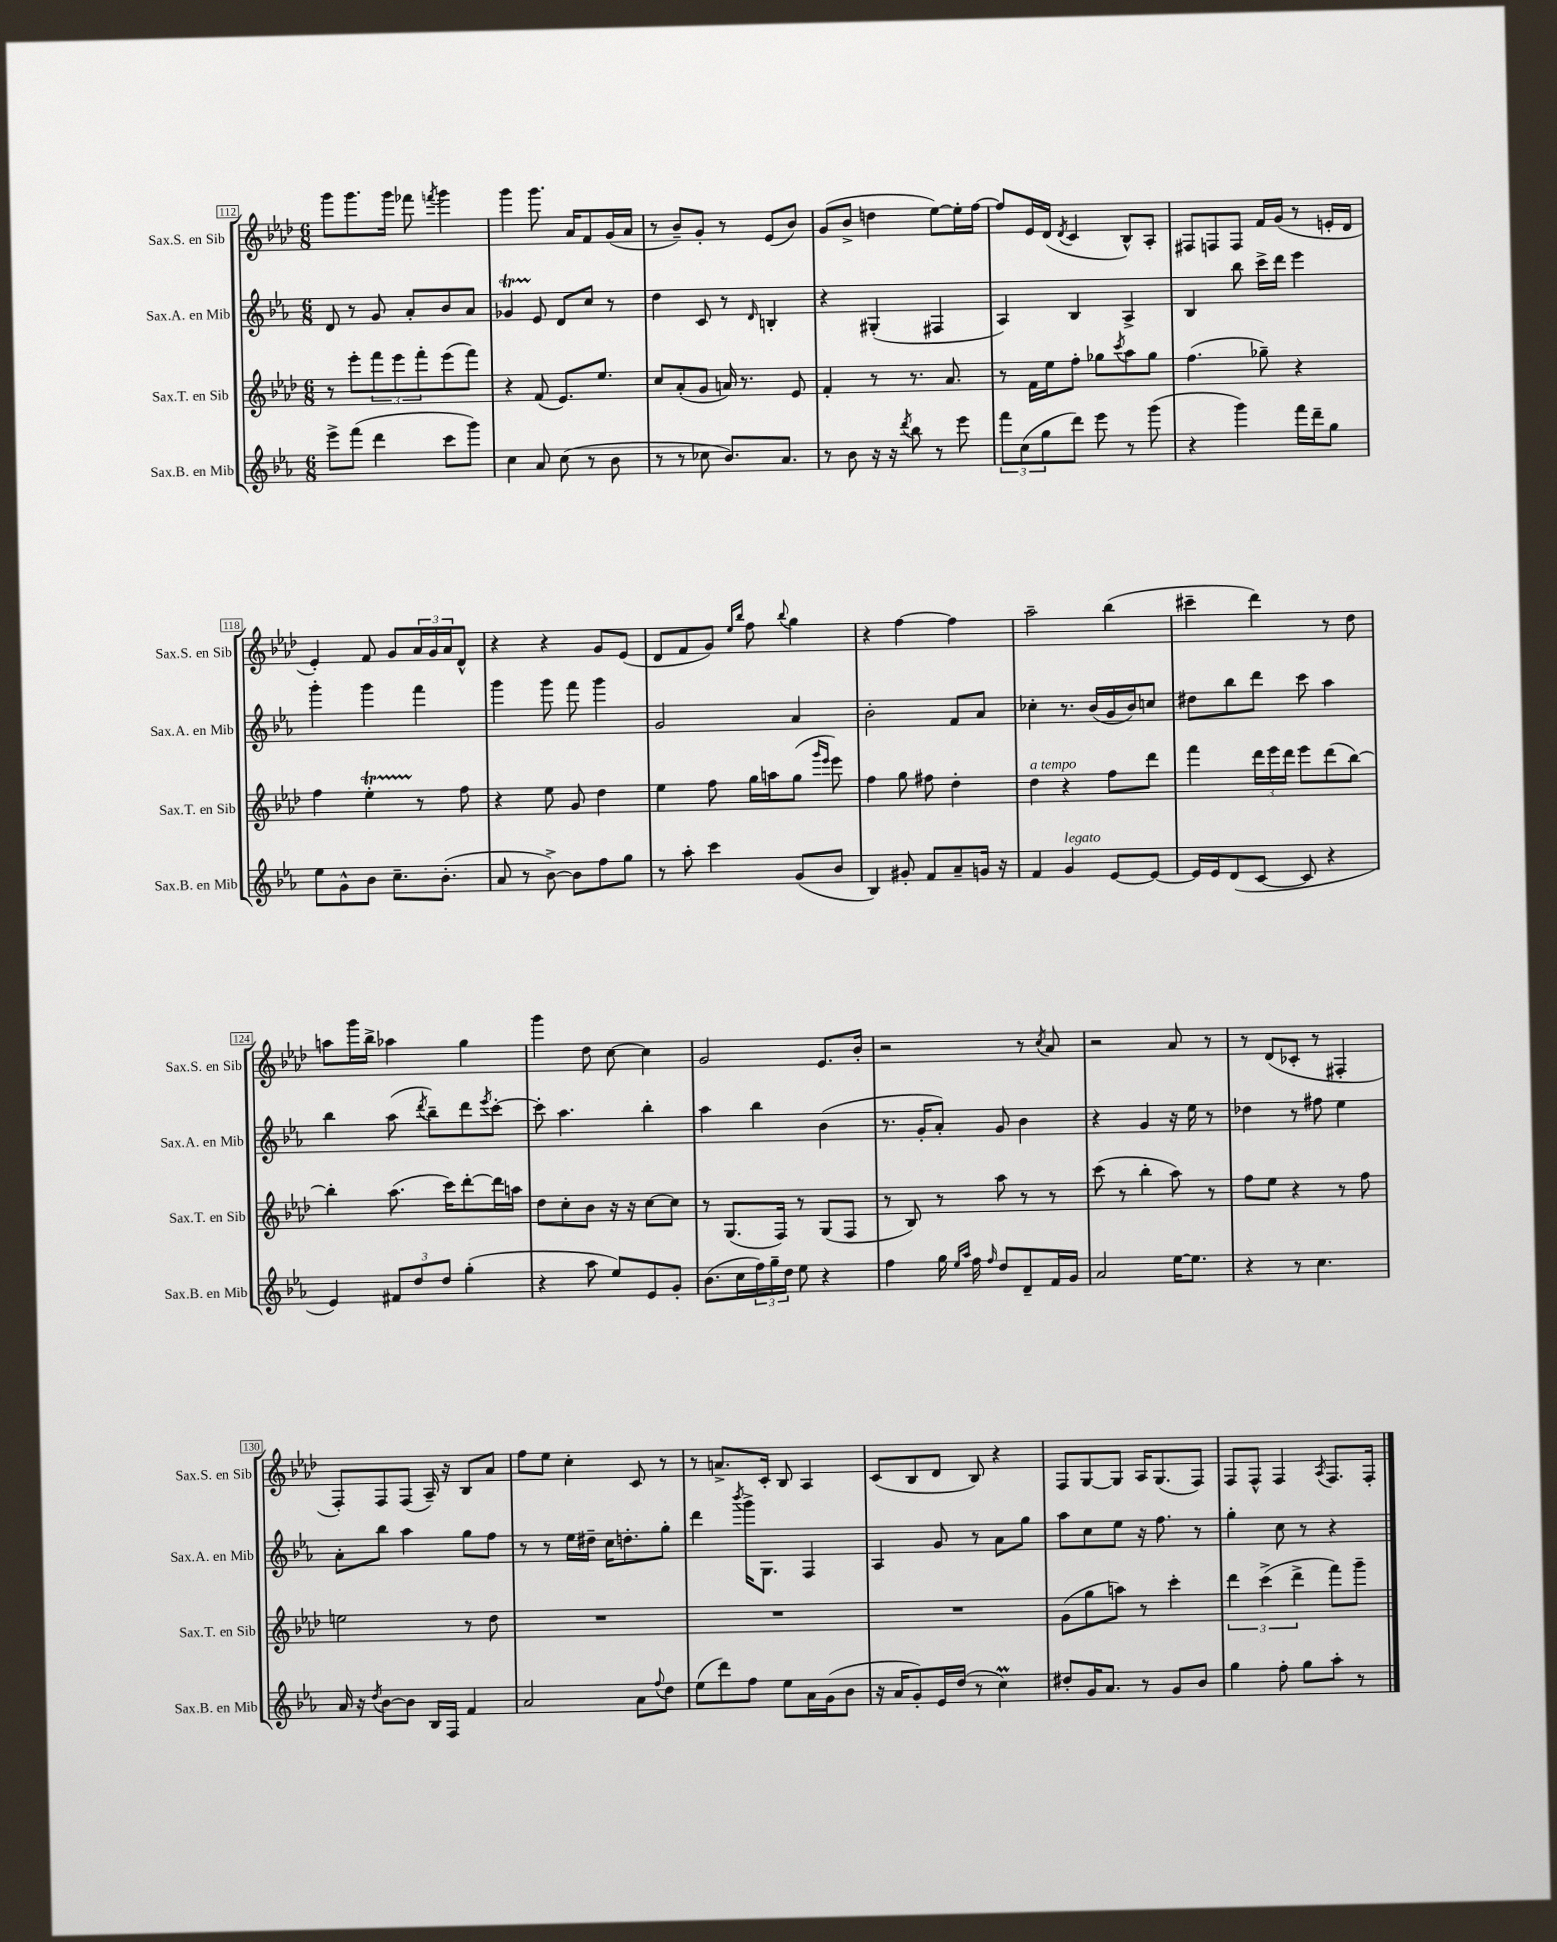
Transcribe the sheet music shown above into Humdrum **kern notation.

**kern	**kern	**kern	**kern
*staff4	*staff3	*staff2	*staff1
*clefG2	*clefG2	*clefG2	*clefG2
*k[b-e-a-]	*k[b-e-a-d-]	*k[b-e-a-]	*k[b-e-a-d-]
*M6/8	*M6/8	*M6/8	*M6/8
8eee-^\L	8r	8d/	8ggg\L
(8fff\J	8eee-'\L	8r	8.ggg\
4ddd\	12fff\	8g/	.
.	.	.	16ggg\Jk
.	12eee-\	.	.
.	.	8a-'/L	8fff-\
.	12fff'\	.	.
.	.	.	8qfff/
8ccc\L	(8eee-\	8b-/	4ggg\
8ggg\J)	8fff\J)	8a-/J	.
=	=	=	=
4cc\	4r	4g-/	4ggg\
8a-/	(8f/	8e-/	8.ggg\
(8cc\	8.e-/L)	8d/L	.
.	.	.	16a-/LK
8r	.	8cc/J	8f/
.	8.ee-/J	.	.
8b-\	.	8r	(16g/L
.	.	.	16a-/JJ
=	=	=	=
8r	8cc/L	4dd\	8r
8r	(8a-'/	.	8b-~/L)
8cc-\	8g/J	8c/	8g'/J
8.b-/L)	16a/)	8r	8r
.	8.r	.	.
.	.	16qqd/	.
.	.	4B'/	(8e-/L
8.a-/J	.	.	.
.	8e-/	.	8b-/J)
=	=	=	=
8r	4f'/	4r	(8g/L
8b-\	.	.	8b-^/J
16r	8r	(4G#'/	4dd\
16r	.	.	.
8qddd/	.	.	.
8bb-\	8.r	.	.
8r	.	4F#/	[8ee-\L)
.	8.a-/	.	.
8eee-\	.	.	16ee-'\]L
.	.	.	[16ff\JJ
=	=	=	=
12fff\L	8r	4A-/)	8ff/]L
(12cc\	.	.	.
.	16f\LL	.	16e-/L
12gg\	.	.	.
.	16ee-\J	.	(16d-/JJ
.	.	.	8qd-/
8ddd\J)	8ff'\J	4B-/	4c/
8eee-\	8gg-\L	.	.
.	8qccc/	.	.
8r	8aa-\	4A-^/	8B-^^/L)
(8ggg\	8gg-\J	.	8A-'/J
=	=	=	=
4r	(4.ff\	4B-/	8F#/L
.	.	.	8F/
4ggg\)	.	8bb-\	8F/J
.	8gg-~\)	16ccc^\LL	16f/LL
.	.	16ddd\JJ	(16g/JJ
16fff\LL	4r	4eee-\	8r
16ddd~\J	.	.	.
8gg\J	.	.	16e'/LL
.	.	.	16d-/JJ
=	=	=	=
8ee-\L	4ff\	4ggg'\	4e-'/)
8g^^\	.	.	.
8b-\J	4ee-'\	4ggg\	8f/
8.cc~\L	.	.	8g/L
.	8r	4fff\	24a-/L
.	.	.	24g/
(8.b-'\J	.	.	.
.	.	.	24a-/J
.	8ff\	.	8d-^^/J
=	=	=	=
8a-/	4r	4ggg\	4r
8r	.	.	.
[8b-^\)	8ee-\	8ggg\	4r
8b-\]L	8g/	8fff\	.
8ff\	4dd-\	4ggg\	8g/L
8gg\J	.	.	(8e-/J
=	=	=	=
8r	4ee-\	2g/	8d-/L
8aa-'\	.	.	8f/
4ccc\	8ff\	.	8g/J)
.	.	.	16qqee-/LL
.	.	.	16qqbb-/JJ
.	16gg\LL	.	8ff\
.	16aa\J	.	.
.	.	.	8qqbb-/
(8g/L	(8gg\J	4a-/	4gg\
.	16qqggg/LL	.	.
.	16qqeee-/JJ	.	.
8b-/J	8eee-\)	.	.
=	=	=	=
4B-/)	4ff\	2b-'\	4r
8g#'/	8gg\	.	[4ff\
8f/L	8ff#\	.	.
8a-~/	4dd-'\	8f/L	4ff\]
16g/Jk	.	8a-/J	.
16r	.	.	.
=	=	=	=
4f/	4dd-\	4cc-'\	2aa-~\
4g/	4r	8.r	.
.	.	(16b-/LL	.
[8e-/L	8ff\L	16g/	(4bb-\
.	.	16b-/J)	.
8e-/_J	8ddd-\J	8cc/J	.
=	=	=	=
16e-/]LL	4fff\	8dd#\L	4ccc#~\
16e-/J	.	.	.
(8d/	.	8bb-\	.
[8c/J	24ddd-\LL	8ddd\J	4ddd-\)
.	24eee-\	.	.
.	24ddd-\JJ	.	.
8c/]	8eee-\L	8ccc\	.
4r	(8ddd-\	4aa-\	8r
.	[8bb-\J)	.	8dd-\
=	=	=	=
4e-/)	4bb-'\]	4bb-\	8aa\L
.	.	.	16ggg\L
.	.	.	16bb-^\JJ
12f#/L	(8.aa-\	(8aa-\	4aa-\
12dd/	.	.	.
.	.	8qddd/	.
.	.	8bb-~\L)	.
12dd/J	.	.	.
.	16ccc\LK)	.	.
(4gg'\	[8ddd-'\	8ddd\	4gg\
.	.	8qeee-/	.
.	16ddd-\]L	[8ccc'\J	.
.	16aa\JJ	.	.
=	=	=	=
4r	8dd-\L	8ccc'\]	4ggg\
.	8cc'\	4.aa-\	.
8aa-\	8b-\J	.	8dd-\
8ee-/L)	16r	.	[8cc\
.	16r	.	.
8e-/	[8cc\L	4bb-'\	4cc\]
8g'/J	8cc\]J	.	.
=	=	=	=
(8.b-\L	8r	4aa-\	2g/
.	(8.G/L	.	.
16cc\L	.	.	.
24ff\)	.	4bb-\	.
24gg~\	.	.	.
.	16F/Jk)	.	.
24dd\JJ	.	.	.
8ee-\	8r	.	.
4r	(8G/L	(4b-\	8.e-/L
.	8F/J	.	.
.	.	.	16b-'/Jk
=	=	=	=
4ff\	8r	8.r	2r
.	8B-/)	.	.
.	.	16g'/LK	.
16gg\	8r	8a-'/J)	.
16qqee-/LL	.	.	.
16qqaa-/JJ	.	.	.
16ff\	.	.	.
16qqff/	.	.	.
8dd/L	8aa-\	8g/	.
8d~/	8r	4b-\	8r
.	.	.	8qcc/
16f/L	8r	.	8a-/
16g/JJ	.	.	.
=	=	=	=
2a-/	(8ccc\	4r	2r
.	8r	.	.
.	4bb-'\	4g/	.
[16ee-\LK	8aa-\)	16r	8a-/
8.ee-\]J	.	16ee-\	.
.	8r	8r	8r
=	=	=	=
4r	8ff\L	4dd-\	8r
.	8ee-\J	.	(8d-/L
8r	4r	8r	8c-'/J
4.cc\	.	8ff#\	8r
.	8r	4ee-\	4F#'/
.	8ff\	.	.
=	=	=	=
16a-/	2ee\	8a-'\L	8F'/L)
16r	.	.	.
8qdd/	.	.	.
[8b-\L	.	8bb-\J	8F/
8b-\]J	.	4aa-\	(8F/J
16B-/LL	.	.	16A-~/)
16F/JJ	.	.	16r
4f/	8r	8gg\L	8B-/L
.	8dd-\	8ff\J	8a-/J
=	=	=	=
2a-/	2.r	8r	8ff\L
.	.	8r	8ee-\J
.	.	16ee-\LL	4cc'\
.	.	16dd#~\JJ	.
.	.	16cc\LK	.
.	.	8.dd'\	.
8a-\L	.	.	8c/
8qqff/	.	.	.
8dd\J	.	8gg'\J	8r
=	=	=	=
(8ee-\L	2.r	4ddd\	8r
8ddd\)	.	.	8.a^/L
.	.	8qbbb-/	.
8ff\J	.	16ggg^\LK	.
.	.	8.G\J	16c'/Jk
8ee-\L	.	.	8B-/
16a-\L	.	4F/	4A-/
(16g\J	.	.	.
8b-\J	.	.	.
=	=	=	=
16r	2.r	4A-/	(8c/L
16a-/LK	.	.	.
8g'/)	.	.	8B-/
16e-/L	.	8g/	8d-/J
(16dd/JJ	.	.	.
8r	.	8r	8B-/)
4cc\)	.	8a-\L	4r
.	.	8gg\J	.
=	=	=	=
8dd#'/L	(8g\L	8aa-\L	8F/L
16g/K	8gg\	8cc\	[8G/
8.a-/J	.	.	.
.	8aa\J)	8ee-\J	8G/]J
8r	8r	16r	16A-/LK
.	.	8.ff\	(8.G/
8g/L	4ccc'\	.	.
8b-/J	.	8r	8F/J)
=	=	=	=
4gg\	6ddd-\	4gg'\	8F/L
.	.	.	8F^^/J
.	(6ccc^\	.	.
8ff'\	.	8cc\	4F/
.	6ddd-^\	.	.
8gg\L	.	8r	.
.	.	.	8qA-/
8aa-'\J	8fff\L)	4r	8.F/L
8r	8ggg~\J	.	.
.	.	.	16F'/Jk
==	==	==	==
*-	*-	*-	*-
